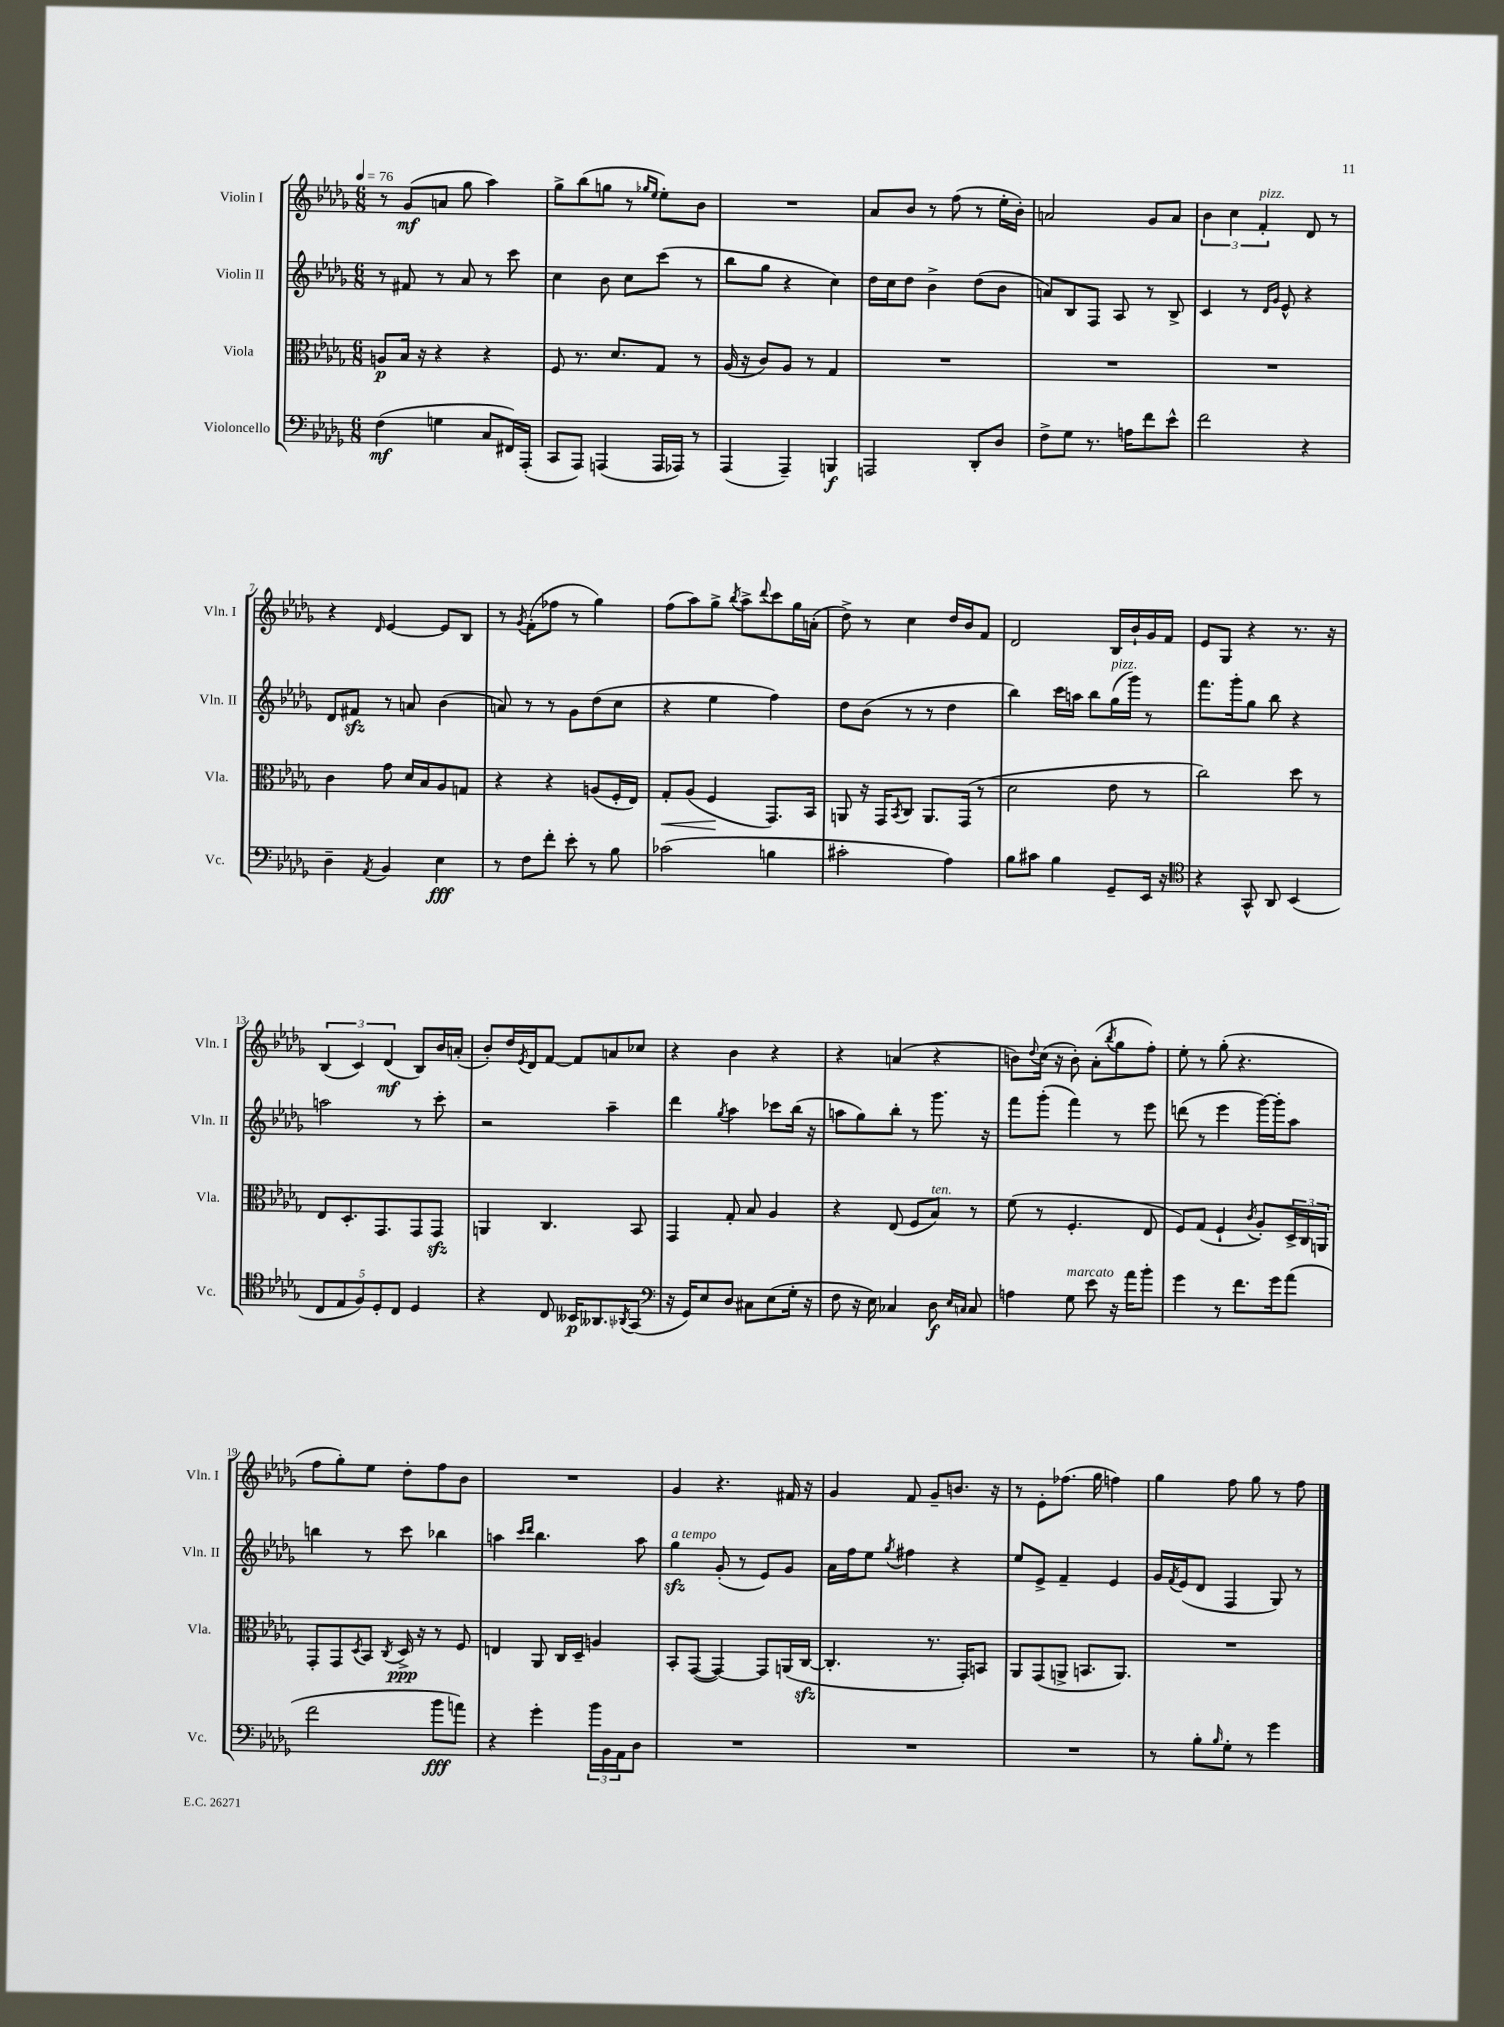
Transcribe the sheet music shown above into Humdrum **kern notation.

**kern	**kern	**kern	**kern
*staff4	*staff3	*staff2	*staff1
*clefF4	*clefC3	*clefG2	*clefG2
*k[b-e-a-d-g-]	*k[b-e-a-d-g-]	*k[b-e-a-d-g-]	*k[b-e-a-d-g-]
*M6/8	*M6/8	*M6/8	*M6/8
*MM76	*MM76	*MM76	*MM76
(4F	8A	8r	8r
.	16B-	8f#	(8g-
.	16r	.	.
4G	4r	8r	8a
.	.	8a-	8gg-
8C	4r	8r	4aa-)
16FF#)	.	8ccc	.
(16AAA-'	.	.	.
=	=	=	=
8CC	8F	4cc	8gg-^
8AAA-)	8.r	.	(8bb-
(4AAA	.	8b-	8gg
.	8.d-	.	.
.	.	8cc	8r
.	.	.	16qqgg-
.	.	.	16qqee-
16AAA	8G-	(8ccc	8ee-')
16AAA-)	.	.	.
8r	8r	8r	8b-
=	=	=	=
(4AAA-	(16A-	8bb-	2.r
.	16r	.	.
.	8c)	8gg-	.
4AAA-~)	8A-	4r	.
.	8r	.	.
4BBB	4G-	4cc)	.
=	=	=	=
2AAA	2.r	16dd-	8a-
.	.	16cc	.
.	.	8dd-	8b-
.	.	4b-^	8r
.	.	.	(8ff
8DD-'	.	(8dd-	8r
8D-	.	8b-	16ee-'
.	.	.	16b-')
=	=	=	=
8F^	2.r	8a)	2a
8G-	.	8B-	.
8.r	.	8F	.
.	.	8A-	.
16A	.	.	.
8f	.	8r	8g-
8e-^^	.	8B-^	8a
=	=	=	=
2f	2.r	4c	6b-
.	.	.	6cc
.	.	8r	.
.	.	.	6f'
.	.	16qqd-	.
.	.	16qqg-	.
.	.	8e-^^	.
4r	.	4r	8d-
.	.	.	8r
=	=	=	=
4D-~	4c	8d-	4r
.	.	8f#	.
8qAA-	.	.	16qqd-
4BB-	8g-	8r	[4e-
.	16d-	8a	.
.	16B-	.	.
4E-	8A-	(4b-	8e-]
.	8G	.	8B-
=	=	=	=
8r	4r	8a)	8r
.	.	.	8qg-
8F	.	8r	(8f'
8f'	4r	8r	8ff-
8e-'	.	8g-	8r
8r	(8A	(8dd-	4gg-)
8B-	16F'	8cc	.
.	16E-)	.	.
=	=	=	=
(2c-	8G-'	4r	(8ff
.	(8A-	.	8aa-)
.	4F	4ee-	8gg-^
.	.	.	8qbb-
.	.	.	8aa-^
.	.	.	8qqddd-
4B	8.GG-)	4ff)	8ccc
.	.	.	16gg-
.	16BB-	.	(16a'
=	=	=	=
2c#'	8AA	8dd-	8dd-^)
.	16r	(8b-	8r
.	16GG-	.	.
.	8qBB-	.	.
.	8C	8r	4cc
.	8.AA	8r	.
4A-)	.	4dd-	16dd-
.	(16GG-	.	16b-
.	8r	.	8f
=	=	=	=
8B-	2d-	4bb-)	2d-
8c#	.	.	.
4B-	.	16ccc	.
.	.	16aa	.
.	.	8bb-	.
8GG-~	8e-	(16gg-	16B-
.	.	16ggg-)	16b-`
16EE-	8r	8r	16g-
16r	.	.	16f
=	=	=	=
*clefC4	*	*	*
4r	2cc)	8.fff	8e-
.	.	.	8G-
.	.	16ggg-'	.
8GG-^^	.	8gg-	4r
8AA-	.	8bb-	.
(4BB-	8dd-	4r	8.r
.	8r	.	.
.	.	.	16r
=	=	=	=
10C	8E-	2aa	(6B-
10E-	.	.	.
.	8.D-'	.	.
.	.	.	6c)
10F)	.	.	.
10D-'	.	.	.
.	8.GG-	.	.
.	.	.	(6d-
10C	.	.	.
4D-	8GG-	8r	8B-)
.	8GG-	8ccc'	16b-
.	.	.	(16a'
=	=	=	=
4r	4AA	2r	8b-')
.	.	.	16dd-
.	.	.	8qe-
.	.	.	16d-
8C	4.C	.	[8f
16BB--	.	.	8f]
8.AA--	.	.	.
.	.	4aa-~	8a
8qAA-	.	.	.
(8GG-	8BB-	.	8cc-
=	=	=	=
*clefF4	*	*	*
16r	4GG-	4ddd-	4r
16GG-)	.	.	.
8E-	.	.	.
.	.	8qgg-	.
8D-	8G-'	4aa-	4b-
8C#	8B-	.	.
(8E-	4A-	8ccc-	4r
16G-'	.	(16bb-	.
16r	.	16r	.
=	=	=	=
8F	4r	8aa	4r
16r	.	8gg-)	.
16E-)	.	.	.
4C-	(8E-	8bb-'	(4a
.	8F	8r	.
8D-	8B-)	8.ggg-	4r
16qqE-	.	.	.
16qqC	.	.	.
8C	8r	.	.
.	.	16r	.
=	=	=	=
4A	(8f	8fff	8b)
.	.	.	8qqdd-
.	8r	(8ggg-'	(16cc
.	.	.	16r
8G-	4.F'	4fff)	8b')
8e-	.	.	(8a-'
.	.	.	8qbb-
16r	.	8r	8gg-
16a-	.	.	.
8b-'	8E-	8eee-	8ff')
=	=	=	=
4g-	8F)	(8ddd	8ee-'
.	(8G-	8r	8r
8r	4F`	4eee-	(8gg-'
8.f	.	.	4.r
.	8qc	.	.
.	8A-')	[16ggg-)	.
16g-	.	16ggg-']	.
(8a-	24D-^	8aa-	.
.	24C	.	.
.	24AA	.	.
=	=	=	=
2f	8GG-'	4bb	8ff
.	8GG-	.	8gg-')
.	8qD-	.	.
.	8BB-	8r	8ee-
.	8qC	.	.
.	16D-^	8ccc	8dd-'
.	16r	.	.
8b-	8r	4bb-	8ff
8a)	8F	.	8b-
=	=	=	=
4r	4E	4aa	2.r
.	.	16qqccc	.
.	.	16qqddd-	.
4g-'	8AA-	4.bb-	.
.	16C	.	.
.	16D-~	.	.
24b-	4A	.	.
24BB-	.	.	.
24AA-	.	.	.
8D-	.	8aa	.
=	=	=	=
2.r	8BB-'	4gg-	4g-
.	([8GG-	.	.
.	4GG-_)	(8g-'	4.r
.	.	8r	.
.	8GG-]	8e-)	.
.	(16AA	8g-	16f#
.	[16C	.	16r
=	=	=	=
2.r	4.C']	16a-	4g-
.	.	16ff	.
.	.	8ee-	.
.	.	8qgg-	.
.	.	4ff#	8f
.	8.r	.	8g-~
.	.	4r	8.b
.	16GG-')	.	.
.	8BB	.	.
.	.	.	16r
=	=	=	=
2.r	8AA-	8ee-	8r
.	(8GG-	8e-^	8e-'
.	8AA^	4f~	(8.ff-
.	8.BB	.	.
.	.	.	16gg-
.	.	4e-	4ff)
.	8.AA)	.	.
=	=	=	=
8r	2.r	16g-	4gg-
.	.	8qf	.
.	.	(16e-	.
8B-'	.	8d-	.
16qqB-	.	.	.
8G-'	.	4F	8ff
8r	.	.	8gg-
4g-	.	8G-)	8r
.	.	8r	8ff
==	==	==	==
*-	*-	*-	*-
